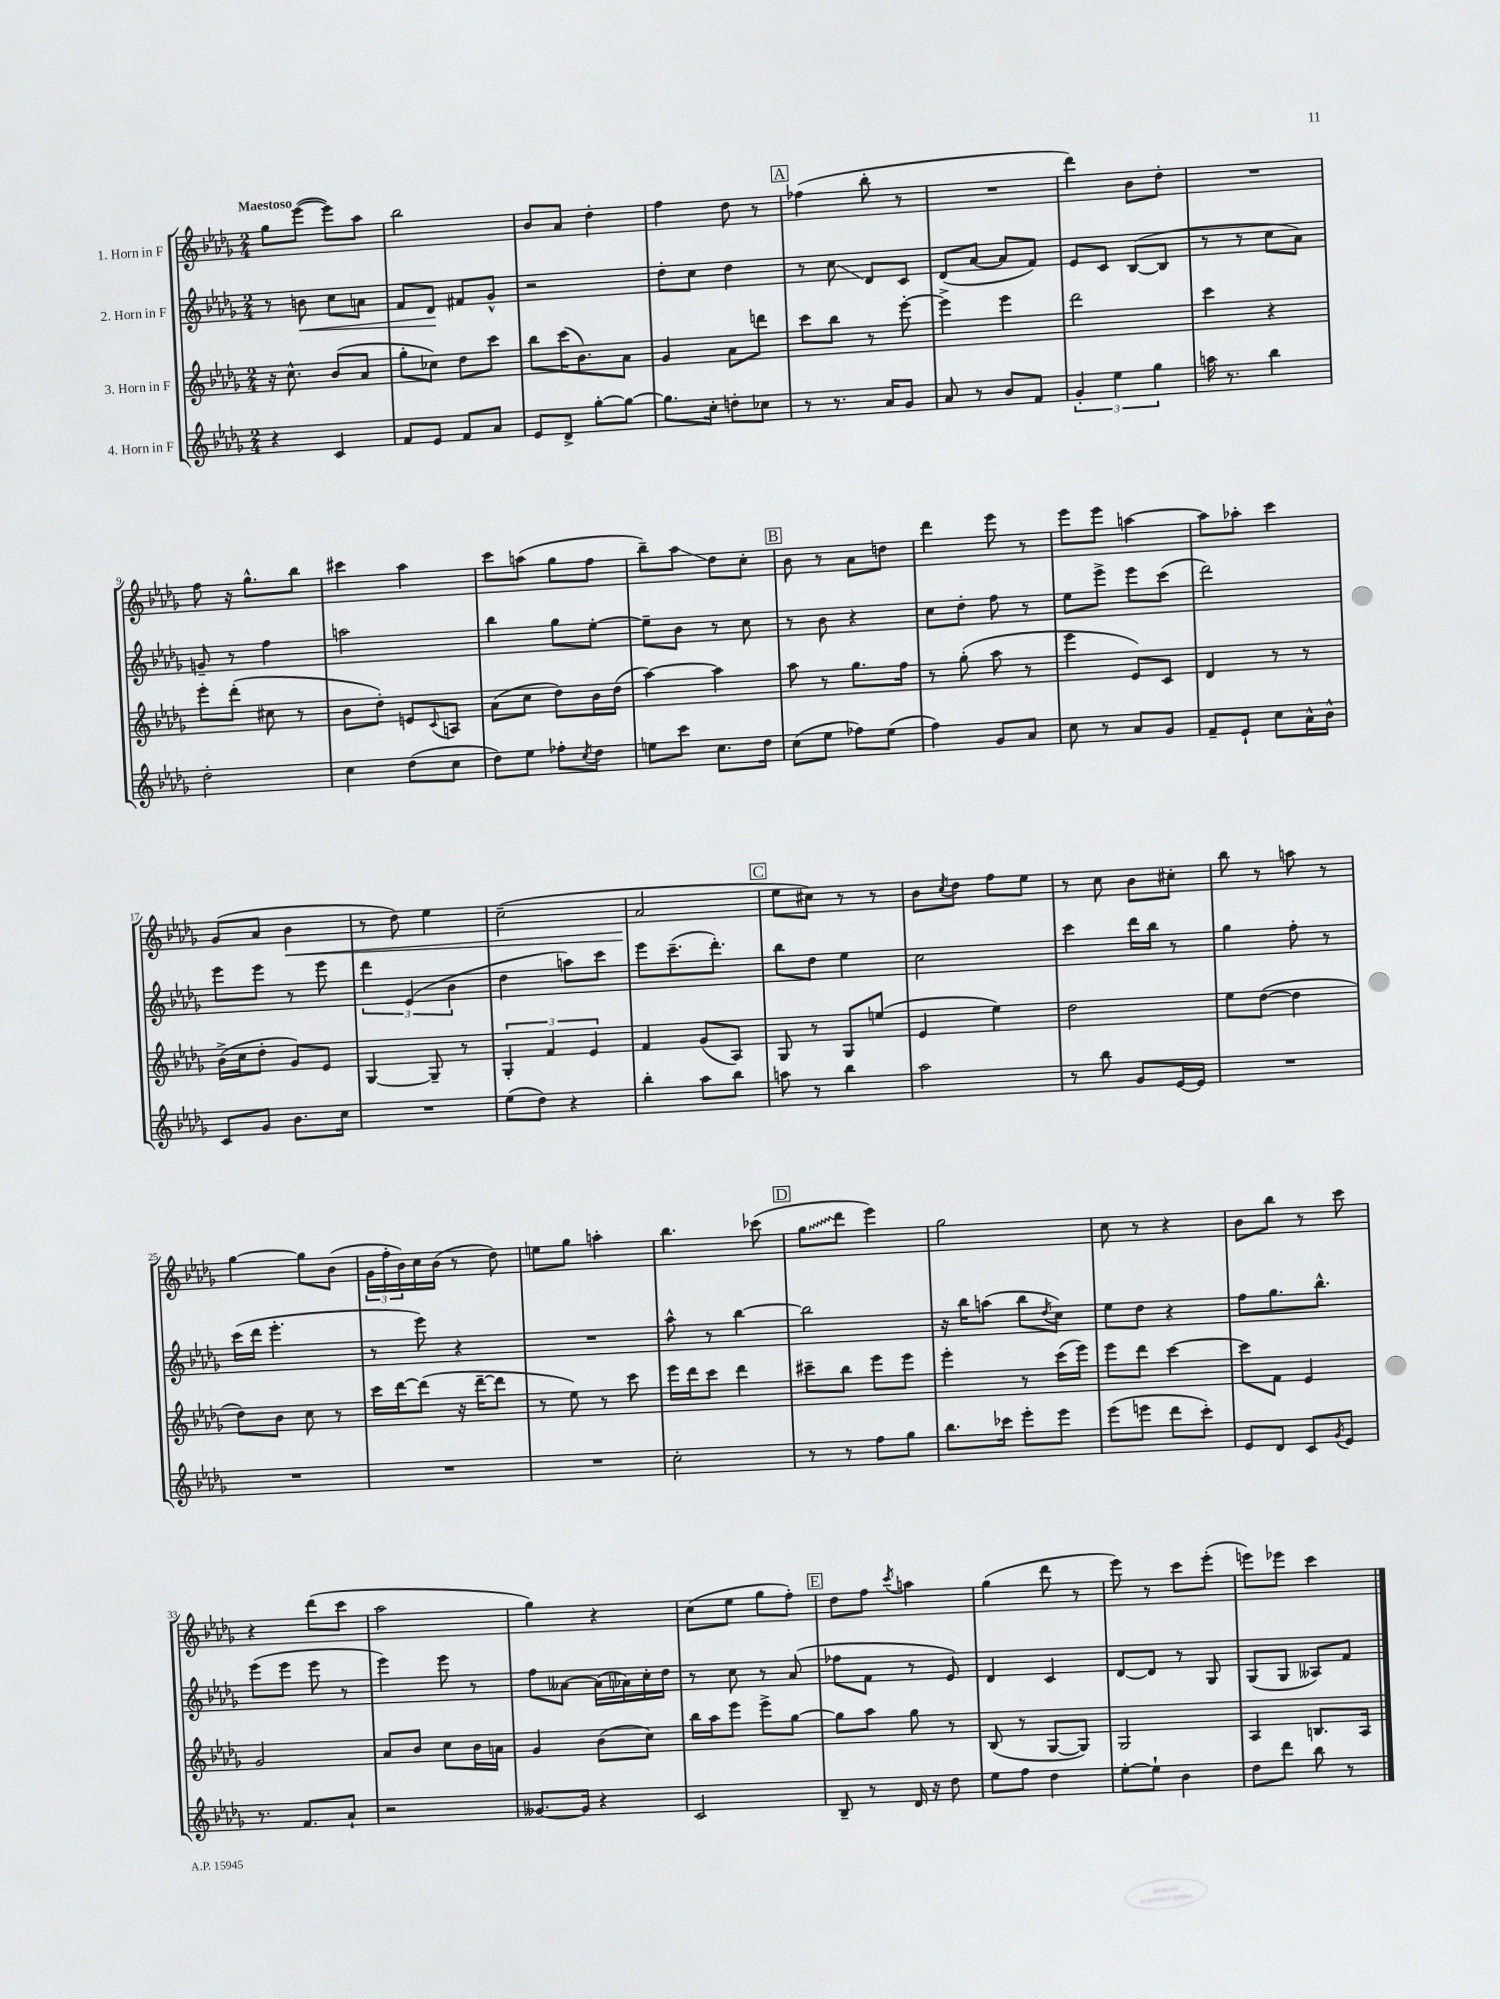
<<
\new StaffGroup <<
\new Staff = "s0" \with { instrumentName = "1. Horn in F" } {
    \clef treble \key des \major \numericTimeSignature \time 2/4 \tempo "Maestoso"
    ges''8 ees'''8~( ees'''8) aes''8 |
    bes''2 |
    bes'8 aes'8 des''4-. |
    f''4 des''8 r8 |
    \mark \markup { \box "A" } fes''4( bes''8-. r8 |
    R2 |
    des'''4) bes'8 des''8-. |
    R2 |
    f''8 r16 ges''8.-^ bes''8 |
    cis'''4 aes''4 |
    c'''8 a''8( ges''8 f''8 |
    bes''8--) aes''8\glissando des''8 c''8-. |
    \mark \markup { \box "B" } bes'8 r8 aes'8 d''8 |
    des'''4 ees'''8 r8 |
    ees'''8 ees'''8 a''4~ |
    a''8 aes''8-. c'''4 |
    ges'8( aes'8 bes'4\< |
    r8 des''8) ees''4 |
    c''2--( |
    aes'2\! |
    \mark \markup { \box "C" } ees''8 cis''8) r8 r8 |
    bes'8 \acciaccatura { c''8 } des''8 f''8 ees''8 |
    r8 c''8 bes'8 cis''8-. |
    bes''8 r8 a''8 r8 |
    ges''4~ ges''8 bes'8( |
    \tuplet 3/2 { ges'16 f''16-. bes'16) } c''16 bes'16( r8 des''8) |
    e''8 ges''8 a''4-. |
    bes''4. ces'''8( |
    \mark \markup { \box "D" } \once \override Glissando.style = #'zigzag ges''8\glissando des'''8 ees'''4) |
    ges''2 |
    c''8 r8 r4 |
    bes'8 bes''8 r8 c'''8 |
    r4 des'''8( c'''8 |
    aes''2 |
    ges''4) r4 |
    c''8( ees''8 ges''8 f''8-.) |
    \mark \markup { \box "E" } des''8 f''8 \acciaccatura { c'''8 } a''4 |
    ges''4( des'''8 r8 |
    ees'''8) r8 c'''8 ees'''8-.( |
    e'''8) ees'''8 c'''4 \bar "|." |
}
\new Staff = "s1" \with { instrumentName = "2. Horn in F" } {
    \clef treble \key des \major \numericTimeSignature \time 2/4
    r8 b'8\< c''8 a'8 |
    f'8 des'8\! fis'8 ges'8-^ |
    r2 |
    des''8-. c''8 des''4 |
    \mark \markup { \box "A" } r8 c''8\glissando des'8 c'8 |
    des'8( aes'8~ aes'8 f'8) |
    ees'8 c'8 bes8~( bes8 |
    r8 r8 c''8 aes'8) |
    g'8-- r8 f''4 |
    a''2 |
    bes''4 ges''8 ees''8~-. |
    ees''8-- bes'8 r8 c''8 |
    \mark \markup { \box "B" } r8 bes'8 r4 |
    c''8 des''8-. f''8 r8 |
    ees''8 ees'''8-> ees'''8 c'''8( |
    des'''2) |
    ees'''8 ees'''8 r8 ees'''8 |
    \tuplet 3/2 { des'''4 ees'4( bes'4 } |
    des''4 a''8) c'''8 |
    ees'''8 c'''8.--( des'''8.-.) |
    \mark \markup { \box "C" } bes''8 des''8 ees''4 |
    c''2 |
    c'''4 des'''16 bes''16 r8 |
    ges''4 f''8-. r8 |
    c'''16( des'''16 ees'''4.-. |
    r8 ees'''8) r4 |
    R2 |
    aes''8-^ r8 bes''4~ |
    \mark \markup { \box "D" } bes''2 |
    r16 bes''16 a''8( bes''8 \acciaccatura { des''8 } c''8) |
    ees''8 des''8 r4 |
    f''8 ges''8. bes''8.-^ |
    ees'''8( ees'''8 ees'''8 r8 |
    ees'''4) ees'''8 r8 |
    f''8 aeses'8~ aeses'16( aes'16) c''16-. des''16 |
    r8 c''8 r8 aes'8( |
    \mark \markup { \box "E" } fes''8 f'8 r8 ees'8) |
    des'4 c'4 |
    des'8~ des'8 r8 ges8 |
    ges8( ges8 aeses8) f'8 \bar "|." |
}
\new Staff = "s2" \with { instrumentName = "3. Horn in F" } {
    \clef treble \key des \major \numericTimeSignature \time 2/4
    r16 c''8.-^ bes'8( aes'8 |
    ges''8-. ces''8) des''8 c'''8 |
    bes''8 c'''16( bes'8.) aes'8 |
    ges'4 aes'8 d'''8 |
    \mark \markup { \box "A" } c'''8 bes''8 r8 ees'''8~-. |
    ees'''4-> ees'''4 |
    des'''2 |
    c'''4 r4 |
    ees'''8-. des'''8-.( cis''8 r8 |
    bes'8 des''8-.) e'8 \appoggiatura { c'8 } a8 |
    aes'8( c''8 des''8) bes'16 des''16( |
    aes''4~) aes''4 |
    \mark \markup { \box "B" } aes''8 r8 ges''8. f''16 |
    r8 ges''8-.( aes''8 r8 |
    ees'''4 ees'8) c'8 |
    des'4 r8 r8 |
    bes'16->( c''16 des''8-. ges'8) ees'8 |
    ges4~ ges8-- r8 |
    \tuplet 3/2 { ges4-. f'4 ees'4 } |
    f'4 ges'8( aes8) |
    \mark \markup { \box "C" } ges8 r8 ges8 e''8( |
    ees'4 ees''4) |
    des''2 |
    ees''8 des''8~( des''4 |
    des''8) bes'8 c''8 r8 |
    c'''16 des'''16~ des'''8( r16 des'''16~-- des'''8 |
    r8 ees''8) r8 c'''8 |
    ees'''16 des'''16 c'''8 des'''4 |
    \mark \markup { \box "D" } cis'''8-- bes''8 ees'''8 ees'''8 |
    ees'''4-. r8 c'''16( ees'''16) |
    ees'''8 des'''8 c'''4~ |
    c'''8 f'8 ees'4 |
    ges'2 |
    aes'8 bes'8 c''8 bes'16 a'16 |
    ges'4 bes'8( c''8) |
    bes''16 aes''16 ees'''8 ees'''8-> ges''8~ |
    \mark \markup { \box "E" } ges''8 aes''8 ges''8 r8 |
    bes8( r8 ges8~ ges8) |
    ges2 |
    aes4 b8. aes16 \bar "|." |
}
\new Staff = "s3" \with { instrumentName = "4. Horn in F" } {
    \clef treble \key des \major \numericTimeSignature \time 2/4
    r4 c'4 |
    f'8 ees'8 f'8 aes'8 |
    ees'8 des'8-> ges''8~-. ges''8~ |
    ges''8. c''16-. d''8-. ces''8 |
    \mark \markup { \box "A" } r8 r8. aes'16 ges'8 |
    aes'8 r8 bes'8 f'8 |
    \tuplet 3/2 { ges'4-. ees''4 ges''4 } |
    a''16 r8. bes''4 |
    des''2-. |
    c''4 des''8( c''8 |
    des''8) ees''8 fes''8-. \acciaccatura { c''8 } des''8 |
    e''8 c'''8 c''8. des''16 |
    \mark \markup { \box "B" } c''8( ees''8 fes''8) ees''8( |
    f''4) ges'8 aes'8 |
    c''8 r8 aes'8 ges'8 |
    f'8-- ees'8-! c''8 aes'16-^ bes'16-^ |
    c'8 ges'8 bes'8. c''16 |
    R2 |
    ees''8( des''8) r4 |
    bes''4-. aes''8 bes''8 |
    \mark \markup { \box "C" } a''8 r8 bes''4 |
    aes''2 |
    r8 bes''8 ges'8 ees'16~ ees'16 |
    R2 |
    R2 |
    R2 |
    R2 |
    c''2-. |
    \mark \markup { \box "D" } r8 r8 f''8 ges''8 |
    bes''8. ces'''16 ees'''8-. ees'''8 |
    ees'''8( e'''8 des'''8 c'''8-.) |
    ees'8 des'8 c'8 \acciaccatura { ges'8 } ees'8 |
    r8. f'8. aes'8-! |
    r2 |
    geses'8.~ geses'16 r4 |
    c'2 |
    \mark \markup { \box "E" } bes8-- r8 des'16 r16 des''8 |
    ees''8 f''8 des''4 |
    ees''8~-. ees''8-! bes'4 |
    des''8 des'''8 bes''8 r8 \bar "|." |
}
>>
>>
